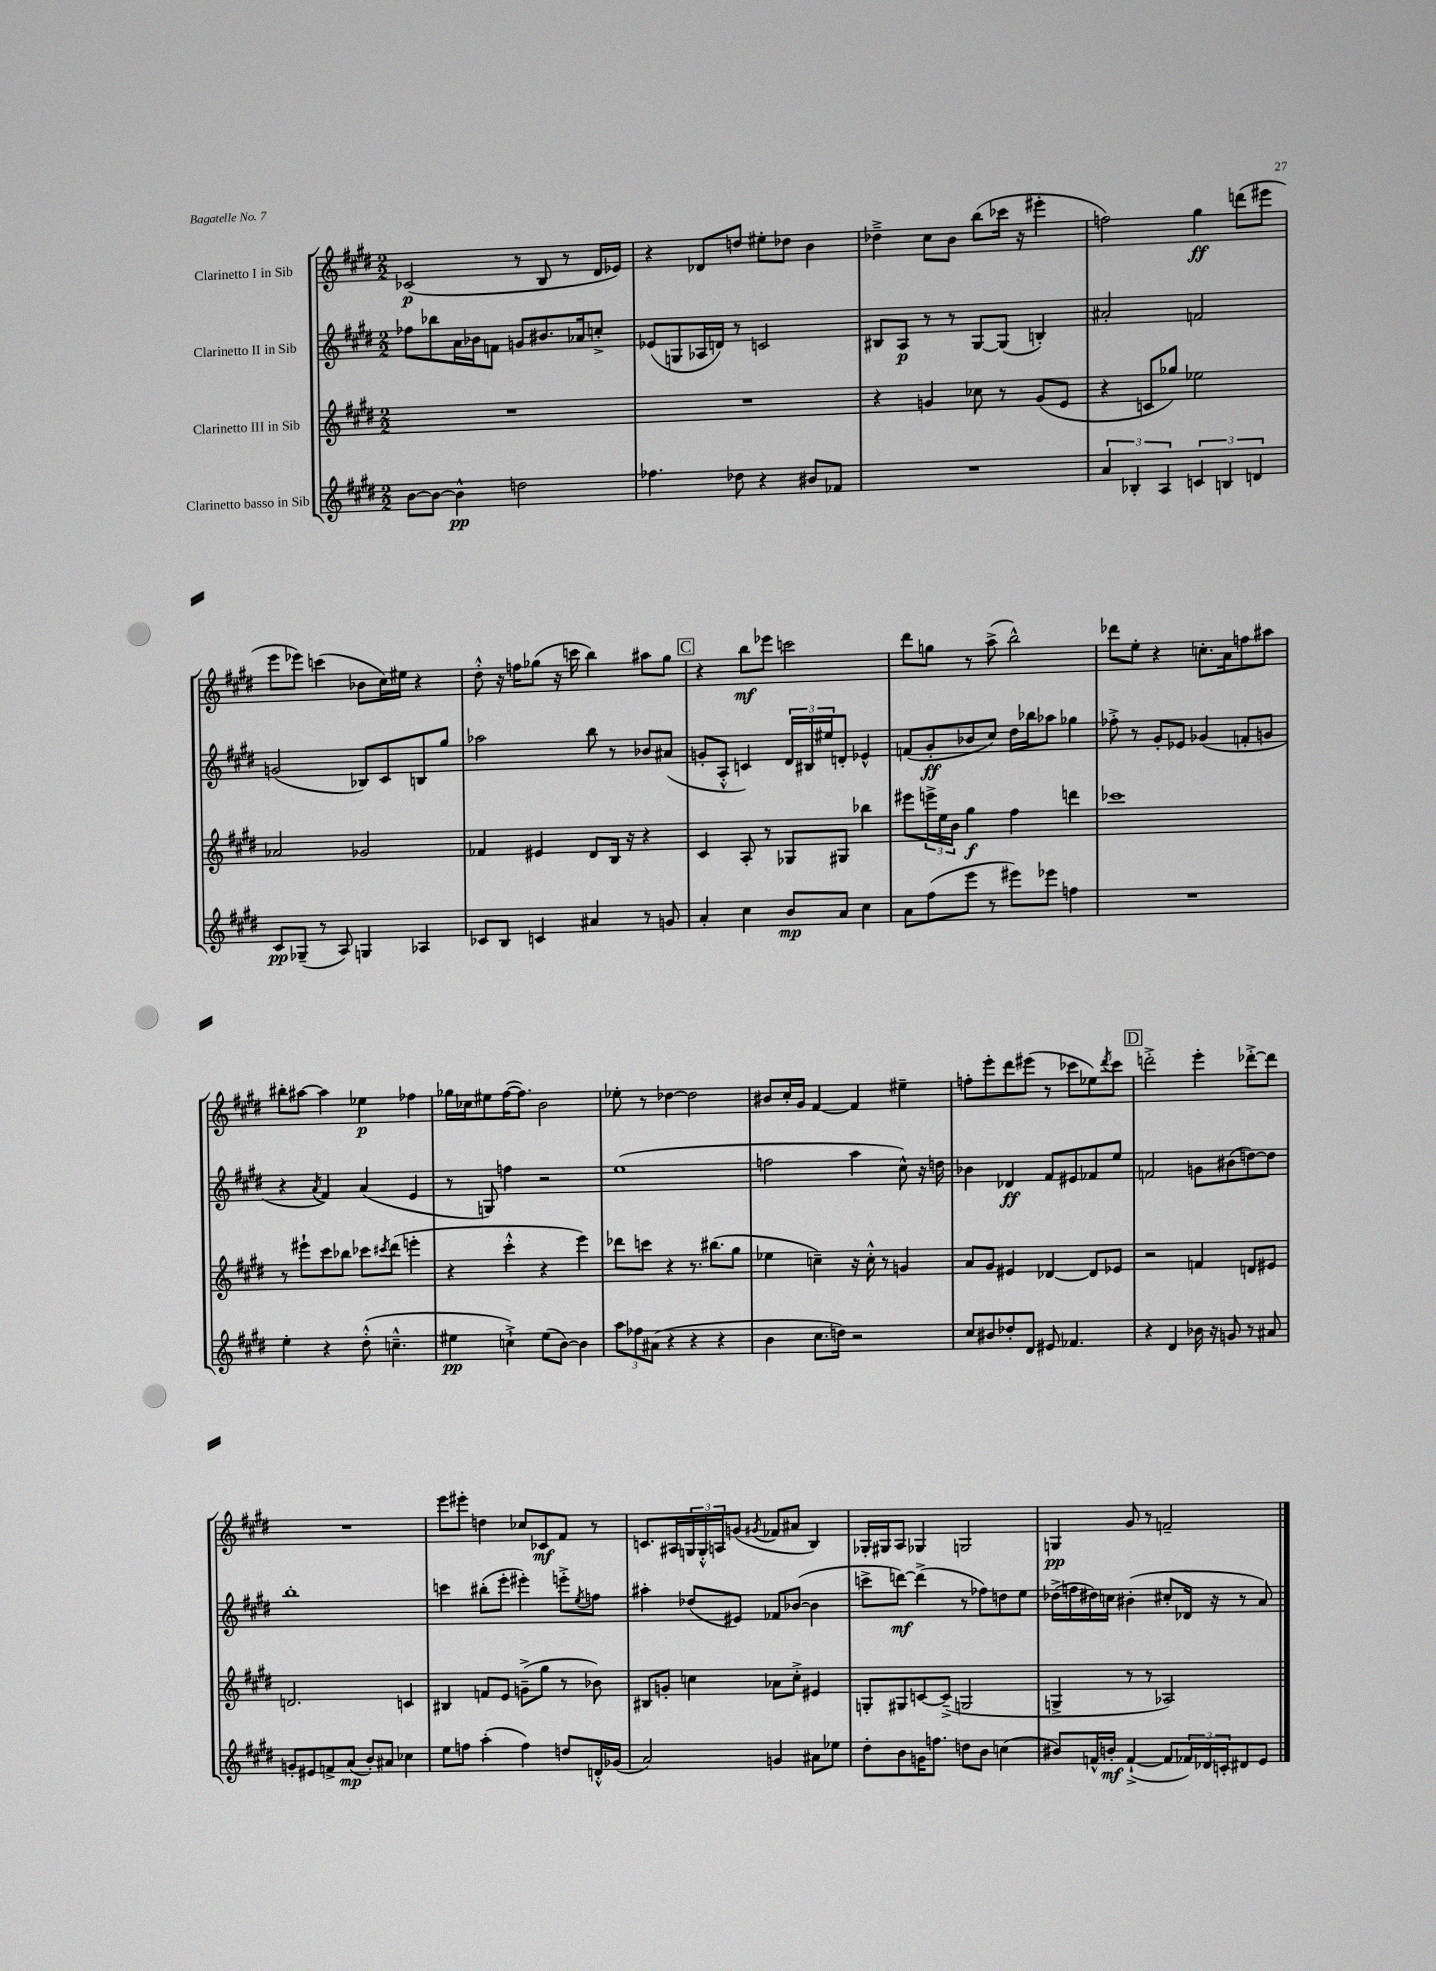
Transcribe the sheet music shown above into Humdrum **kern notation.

**kern	**kern	**kern	**kern
*staff4	*staff3	*staff2	*staff1
*clefG2	*clefG2	*clefG2	*clefG2
*k[f#c#g#d#]	*k[f#c#g#d#]	*k[f#c#g#d#]	*k[f#c#g#d#]
*M2/2	*M2/2	*M2/2	*M2/2
[8b	1r	8ff-	(2c-
8b_	.	8bb-	.
4b^^]	.	16a	.
.	.	16b-	.
.	.	8f	.
2dd	.	8g	8r
.	.	8.b#	8B
.	.	.	8r
.	.	16a-	.
.	.	8cc'^	16d#
.	.	.	16e-)
=	=	=	=
4.ff-	1r	(8e-	4r
.	.	8G	.
.	.	16A-	8d-
.	.	16d)	.
8dd-	.	8r	8dd
4r	.	2c	8ee#'
.	.	.	8dd-
8b#	.	.	4b
8f-	.	.	.
=	=	=	=
1r	4r	8B#	4dd-~^
.	.	8A	.
.	4g	8r	8cc#
.	.	8r	8b
.	8cc-	[8G#	(8bb
.	8r	(8G#]	16ccc-
.	.	.	16r
.	(8g	4B')	4eee#'
.	8e	.	.
=	=	=	=
6a	4r	2a#'	2ff)
6B-'	.	.	.
.	8c	.	.
6A	.	.	.
.	8gg-)	.	.
6c	2ee-	2f	4gg#
6B	.	.	.
.	.	.	(8ddd
6d	.	.	.
.	.	.	8eee#
=	=	=	=
8c#	2a-	(2g	8eee
(8G-~	.	.	8eee-)
8r	.	.	(4ccc
8A)	.	.	.
4G	2g-	8B-)	8b-
.	.	8c#	16cc#)
.	.	.	16ee#
4A-	.	8B	4r
.	.	8gg#	.
=	=	=	=
8c-	4f-	2aa-	8dd#'^^
8B	.	.	16r
.	.	.	16ff
4c	4e#	.	(8gg-
.	.	.	16r
.	.	.	16ccc
4a#	8d#	8bb	4bb)
.	16B	8r	.
.	16r	.	.
8r	4r	8b-	8aa#
8g	.	(8a#	8gg-
=	=	=	=
4a'	4c#	8g'	4r
.	.	8A'^^	.
4cc#	8A'	4c)	8bb
.	8r	.	8eee-
8b	8G-	24d#	2ccc
.	.	24B#	.
.	.	24ee#	.
8a	8G#	8d'	.
4cc#	4bb-	4e-^^	.
=	=	=	=
8a	8eee#	(8f	8ddd#
(8ff#	24eee^	8g#'	8gg
.	24ee	.	.
.	24b	.	.
8eee	4gg#	8b-	8r
8r	.	8cc#)	(8aa^
8eee#)	4ff#	16dd#	2bb^^)
.	.	16bb-	.
8eee-	.	8aa-	.
4ff	4ddd	4gg-	.
=	=	=	=
1r	1ccc-	8ff-'^	8ddd-
.	.	8r	8ee'
.	.	8g#'	4r
.	.	8e-	.
.	.	(4g-	8.cc'
.	.	.	16a
.	.	8f'	8ff
.	.	8g	8aa#
=	=	=	=
4ee'	8r	4r	8bb#'
.	8eee#`	.	[8aa#
.	.	8qa	.
4r	8ccc#	4f#)	4aa#]
.	8bb-	.	.
(8dd#'^^	8ccc-	(4a	4ee-
.	8qccc#	.	.
4.cc~^^	(8ddd#	.	.
.	4eee'	4e	4ff-
=	=	=	=
4ee#	4r	8r	16gg-
.	.	.	16cc-
.	.	8G)	8ee#
4cc`^)	4ccc#'^^	4ff	([16ff#
.	.	.	8.ff#])
(8ee#	4r	2r	2b
[8b)	.	.	.
4b]	4eee)	.	.
=	=	=	=
12aa	8ddd-	(1ee	8ee-'
12ff-	.	.	.
.	8ccc	.	8r
(12a#	.	.	.
4r	4r	.	[4dd-
4r	8.r	.	2dd-]
.	(8.bb#	.	.
4r	.	.	.
.	8gg#	.	.
=	=	=	=
4b	4ee-	2ff	8b#
.	.	.	16cc#'
.	.	.	16g#
8.cc#	4cc~)	.	[4f#
16dd)	.	.	.
2r	16r	4aa	4f#]
.	16cc'^^	.	.
.	8r	.	.
.	4g	8cc#^^)	4ee#~
.	.	16r	.
.	.	16dd	.
=	=	=	=
8cc#	8a	4b-	8ff'
8b#	8g#	.	8eee'
8dd-'	4e#	4d-	8ddd#
8d#	.	.	(8eee#
8e#	[4d-	8f#	8r
4.f-	.	8e#	8ccc-
.	8d-]	8f-	8ee-)
.	.	.	8qddd#
.	8e-	8ee	8ccc-
=	=	=	=
4r	2r	2f	2ddd'^
4d#	.	.	.
16b-	4f	8g	4eee'
16r	.	.	.
8g	.	(8b#	.
8r	8d	[8dd)	[8ddd-'^
8a#	8e#	8dd]	8ddd-]
=	=	=	=
8g'	2.d	1bb'	1r
8e#	.	.	.
8f^	.	.	.
(8a	.	.	.
8b')	.	.	.
8a#	.	.	.
4cc-	4c	.	.
=	=	=	=
8ee	4B#	4ccc	8eee
8ff	.	.	8eee#'
(4aa'	8f	(8bb#'	4dd
.	8e	8eee'	.
4ff)	(8g~^	4eee#')	8cc-
.	8gg#	.	8c-
8dd	8r	8eee'^	8f#
.	.	8qee	.
16d'^^	8b-)	8ff	8r
(16g-	.	.	.
=	=	=	=
2a)	8B#	4aa#'	8.c
.	8g'	.	.
.	.	.	16A#
.	4cc	(8dd-	24G
.	.	.	24G'^^
.	.	.	24A
.	.	8e#)	(8g
.	.	.	8qg#
4g	8a-	8f-	8f-
.	8cc'^	([8b-	8a#
8a#	4e#	4b-]	4B)
8ee-	.	.	.
=	=	=	=
8dd#'	8G'	8ccc^	16G-'
.	.	.	16G#
8b	8G#	[8ddd)	8A
16g	[8c	(4ddd^]	4G-
8.ff	.	.	.
.	(8c~^]	.	.
8dd	2G	8r	2G
8b	.	8ff-)	.
(4cc	.	8dd	.
.	.	8ee	.
=	=	=	=
8b#)	4G^	(16dd-^	4G
.	.	16ff	.
16f^^	.	16dd#)	.
16b'	.	16cc	.
([4f`^	8r	(4b#'	8g#
.	8r	.	8r
8f]	2A-)	8cc#'	2f~
24f-)	.	16d-	.
24d-	.	.	.
.	.	16r	.
24c'	.	.	.
8d#	.	8r	.
8e	.	8a)	.
==	==	==	==
*-	*-	*-	*-
